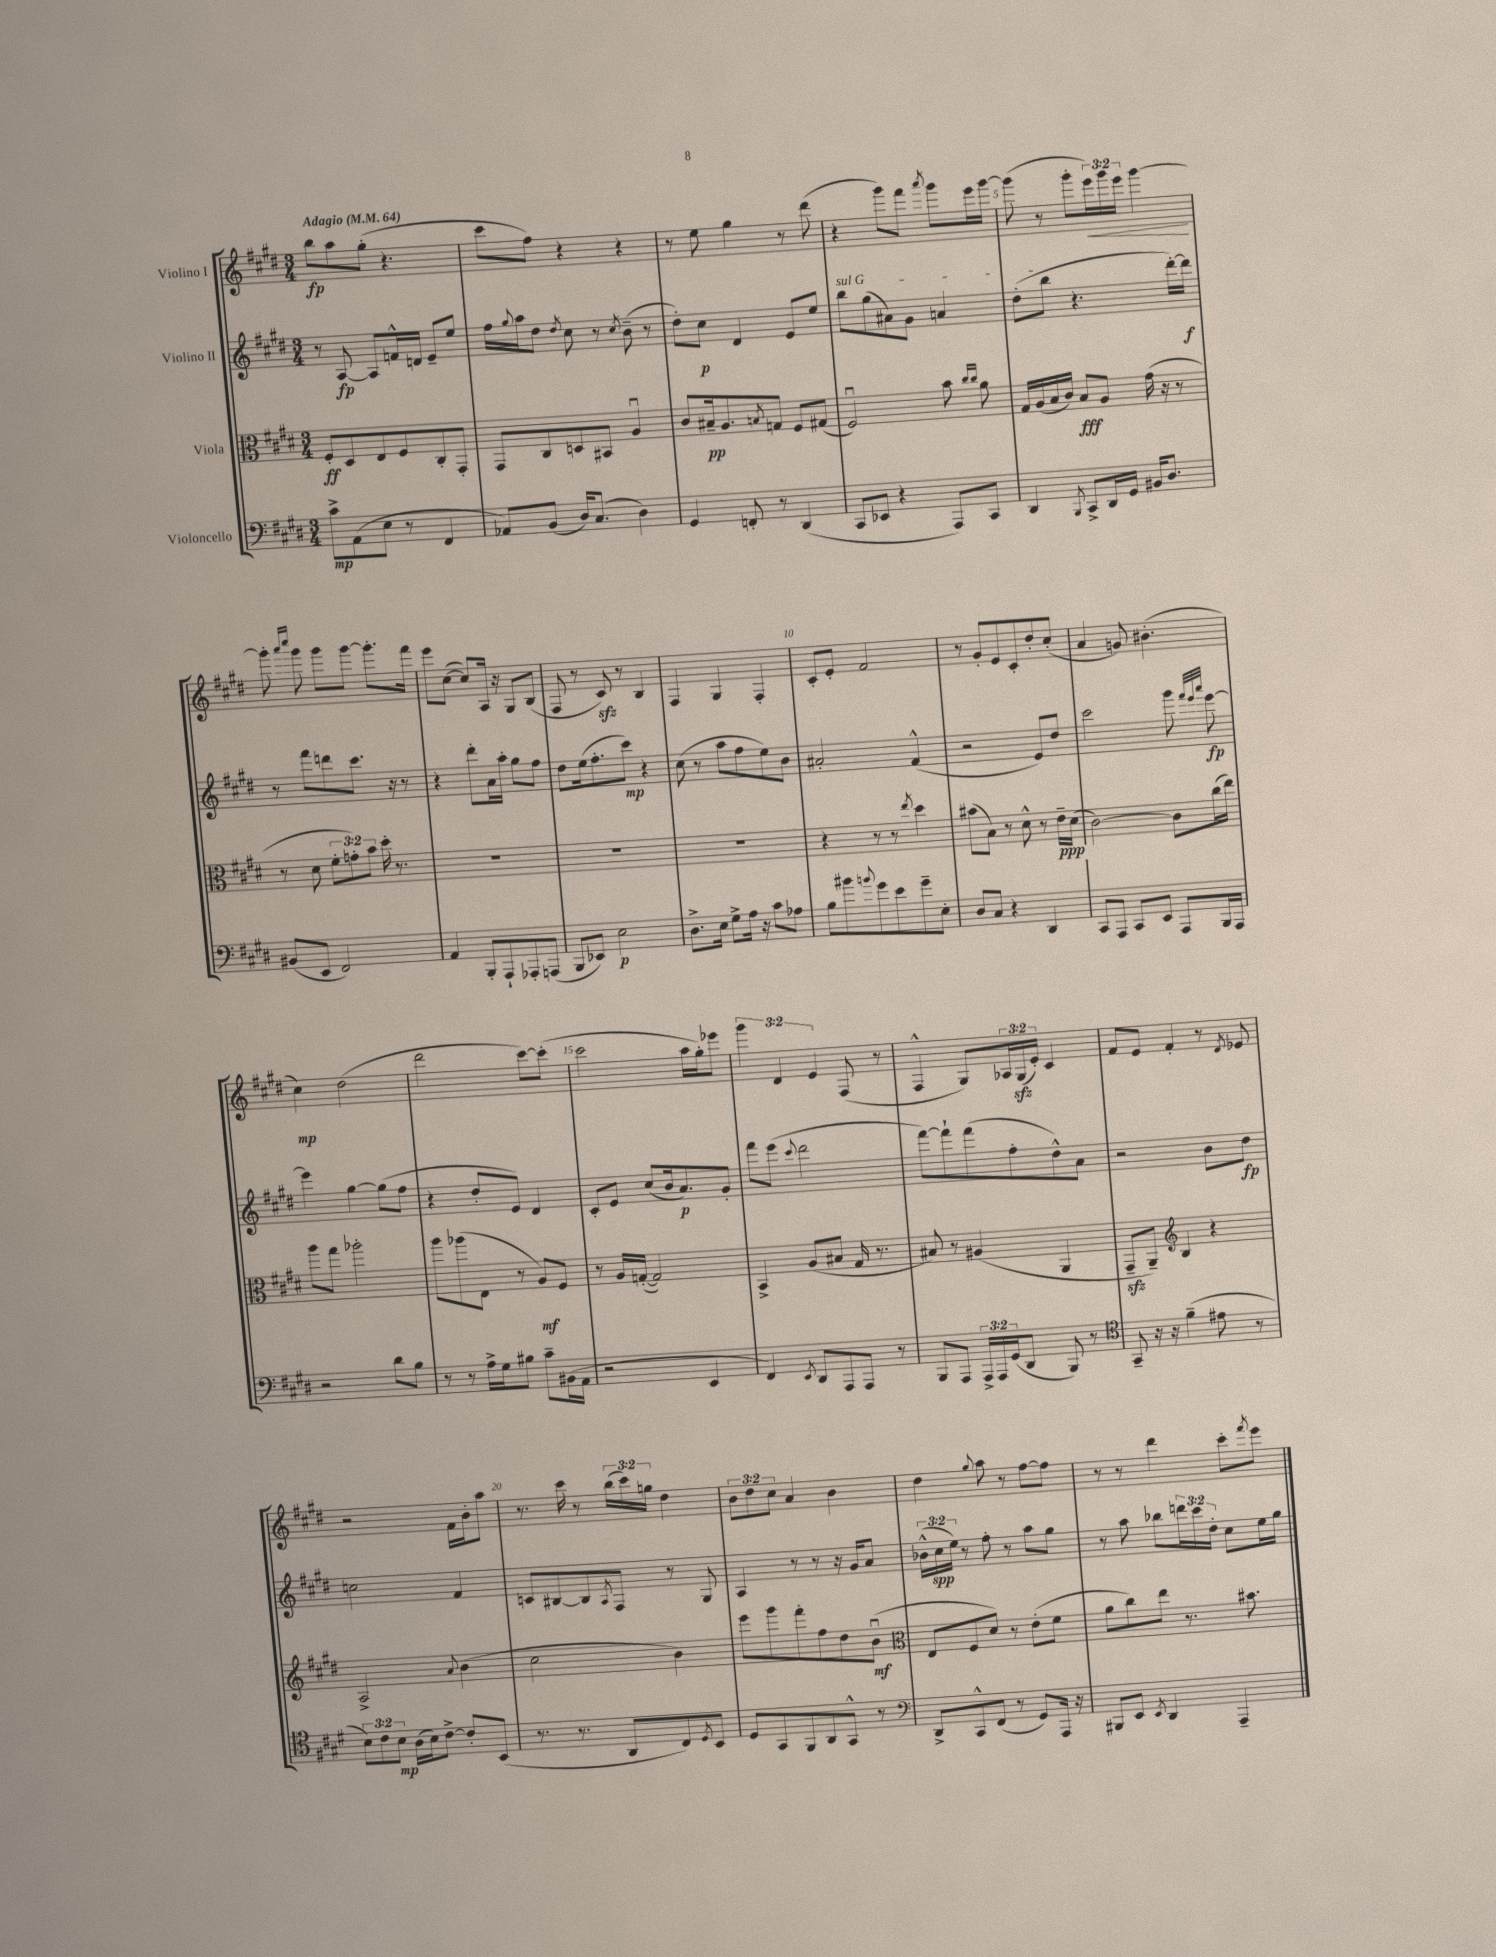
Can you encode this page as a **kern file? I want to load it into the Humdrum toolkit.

**kern	**dynam	**kern	**dynam	**kern	**dynam	**kern	**dynam
*part4	*part4	*part3	*part3	*part2	*part2	*part1	*part1
*staff4	*staff4	*staff3	*staff3	*staff2	*staff2	*staff1	*staff1
*I"Violoncello	*	*I"Viola	*	*I"Violino II	*	*I"Violino I	*
*clefF4	*	*clefC3	*	*clefG2	*	*clefG2	*
*k[f#c#g#d#]	*	*k[f#c#g#d#]	*	*k[f#c#g#d#]	*	*k[f#c#g#d#]	*
*M3/4	*	*M3/4	*	*M3/4	*	*M3/4	*
*MM64	*	*MM64	*	*MM64	*	*MM64	*
=1	=1	=1	=1	=1	=1	=1	=1
!	!	!	!	!	!	!LO:TX:a:B:t=Adagio	!
8c#^\L	mp	8F#'/L	ff	8r	.	8bb\L	fp
(8AA\	.	8D#/	.	[8A/	fp	8aa\	.
8E\J	.	8E/	.	8A/L]	.	(8gg#'\J	.
8r	.	8F#/	.	16fn^^/L	.	4.r	.
.	.	.	.	16dn/JJ	.	.	.
4FF#/	.	8C#'/	.	8e~/L	.	.	.
.	.	8GG#'/J	.	8ee/J	.	.	.
=2	=2	=2	=2	=2	=2	=2	=2
8AA-X/L)	.	8GG#/L	.	16ff#\LL	.	8ccc#\L	.
.	.	.	.	8qqgg#/	.	.	.
.	.	.	.	16aa\J	.	.	.
(8BB/J	.	8C#/	.	8dd#\J	.	8ff#\J)	.
.	.	.	.	8qdd#/	.	.	.
16D#/KL)	.	8Dn/	.	8cc#\	.	4r	.
(8.C#/J	.	.	.	.	.	.	.
.	.	8BB#X/J	.	8r	.	.	.
.	.	.	.	8qcc#/	.	.	.
4D#\)	.	4Au/	.	(8b~\	.	4r	.
.	.	.	.	8r	.	.	.
=3	=3	=3	=3	=3	=3	=3	=3
4GG#/	.	8c#/L	.	8dd#'\L)	.	8r	.
.	.	16B#X~/k	pp	8cc#\J	p	8ee\	.
.	.	8.A/	.	.	.	.	.
8FFn'/	.	.	.	4d#/	.	4gg#\	.
.	.	8qBn/	.	.	.	.	.
8r	.	8Gn/J	.	.	.	.	.
(4DD#/	.	8F#/L	.	8e/L	.	8r	.
.	.	(8G#X/J	.	8ee/J	.	(8ddd#\	.
=4	=4	=4	=4	=4	=4	=4	=4
!	!	!	!	!LO:TX:a:i:t=sul G	!	!	!
8CC#/L	.	2F#u/)	.	8bb\L	.	4r	.
8EE-X/J	.	.	.	(8gg#\	.	.	.
4r	.	.	.	8a#X\)	.	8ggg#\L)	.
.	.	.	.	8g#\J	.	8fff#\J	.
.	.	.	.	.	.	8qaaa/	.
8AAA/L)	.	8b\	.	4an/	.	8ggg#\L	.
.	.	16qqcc#/LL	.	.	.	.	.
.	.	16qqcc#/JJ	.	.	.	.	.
8CC#/J	.	8a\	.	.	.	16eee\L	.
.	.	.	.	.	.	[16ggg#\JJ	.
=5	=5	=5	=5	=5	=5	=5	=5
4DD#/	.	16G#/LL	.	(8dd#'\L	.	(8ggg#\]	.
.	.	(16A/	.	.	.	.	.
.	.	16B/	.	8bb\J	.	8r	.
.	.	16c#/JJ)	.	.	.	.	.
8qBBB/	.	.	.	.	.	.	.
8CC#^/L	.	8B/L	fff	4.r	.	8ggg#'\L	.
!	!	!	!	!	!	!	!LO:HP:b
16DD#/L	.	8A/J	.	.	.	24eee\L)	<
.	.	.	.	.	.	24ggg#\	.
16GG#/JJ	.	.	.	.	.	.	.
.	.	.	.	.	.	24eee\JJ	.
16BB#X/KL	.	(16g#\	.	.	.	[4ggg#\	.
8.D#/J	.	16r	.	.	.	.	.
.	.	8r	.	[16ddd#'\LL)	.	.	.
.	.	.	.	16ddd#\JJ]	f	.	.
.	.	.	.	.	.	.	[
!!LO:LB:g=z
=6	=6	=6	=6	=6	=6	=6	=6
(8BB#X/L	.	8r	.	8r	.	8ggg#'\]	.
.	.	.	.	.	.	16qqaaa/LL	.
.	.	.	.	.	.	16qqcccc#/JJ	.
8EE/J	.	8d#\	.	8fff#\L	.	8ggg#\	.
2FF#/)	.	12f#'\L	.	8dddn\	.	8ggg#\L	.
.	.	12gn'\)	.	.	.	.	.
.	.	.	.	8.ccc#\J	.	[8ggg#\J	.
.	.	12b\J	.	.	.	.	.
.	.	16dd#'\	.	.	.	8.ggg#'\L]	.
.	.	8.r	.	16r	.	.	.
.	.	.	.	8r	.	.	.
.	.	.	.	.	.	16fff#\Jk	.
=7	=7	=7	=7	=7	=7	=7	=7
4AA/	.	2.r	.	4r	.	8eee\L	.
.	.	.	.	.	.	([8cc#\J	.
8BBB'/L	.	.	.	8ddd#'\L	.	8cc#/L])	.
8AAA`/	.	.	.	16a\L	.	16A/Jk	.
.	.	.	.	16aa'\JJ	.	16r	.
8AAA-X'/	.	.	.	8gg#\L	.	8G#/L	.
(8AAAn/J	.	.	.	8ff#\J	.	(8B/J	.
=8	=8	=8	=8	=8	=8	=8	=8
8BBB/L	.	2.r	.	8dd#\L	.	8F#/	.
8EE-X/J)	.	.	.	(16ee\k	.	8r	.
.	.	.	.	8.ff#'\	.	.	.
2E\	p	.	.	.	.	8c#zz/)	.
.	.	.	.	8ccc#\J)	mp	8r	.
.	.	.	.	4r	.	4B/	.
=9	=9	=9	=9	=9	=9	=9	=9
8.D#^\L	.	2.r	.	(8cc#\	.	4F#/	.
.	.	.	.	8r	.	.	.
16E\Jk	.	.	.	.	.	.	.
8G#^\L	.	.	.	8aa\L	.	4G#/	.
16A\Jk	.	.	.	8ff#\	.	.	.
16r	.	.	.	.	.	.	.
8c#\L	.	.	.	8ee\)	.	4F#'/	.
8A-X\J	.	.	.	8b\J	.	.	.
=10	=10	=10	=10	=10	=10	=10	=10
8B\L	.	4r	.	2a#X'/	.	8c#'/L	.
8b#X\	.	.	.	.	.	8e'/J	.
8qqbn/	.	.	.	.	.	.	.
8g#\	.	8r	.	.	.	2f#/	.
8e\	.	8r	.	.	.	.	.
.	.	8qee/	.	.	.	.	.
8g#~\	.	4dd#\	.	(4f#^^/	.	.	.
8E'\J	.	.	.	.	.	.	.
=11	=11	=11	=11	=11	=11	=11	=11
8D#/L	.	(8b#X\L	.	2r	.	8r	.
8C#/J	.	8B\J)	.	.	.	8g#'/L	.
4r	.	8r	.	.	.	8e/	.
.	.	8d#^^\	.	.	.	8c#'/	.
4DD#/	.	8r	.	8e/L)	.	8dd#'/	.
.	.	16e~\LL	ppp	8dd#/J	.	(8cc#'/J	.
.	.	(16d#\JJ	.	.	.	.	.
=12	=12	=12	=12	=12	=12	=12	=12
8CC#/L	.	[2c#\)	.	2ccc#\	.	4a/	.
8AAA/J	.	.	.	.	.	.	.
8CC#/L	.	.	.	.	.	8gn/)	.
8EE/J	.	.	.	.	.	(4.b#X'\	.
8AAA/L	.	8c#\L]	.	8ggg#\	.	.	.
.	.	.	.	32qqfff#/LLL	.	.	.
.	.	.	.	32qqeee/	.	.	.
.	.	.	.	32qqaaa/JJJ	.	.	.
16BBB/L	.	(16cc#\L	.	[8eee\	fp	.	.
16AAA/JJ	.	16ee\JJ)	.	.	.	.	.
!!LO:LB:g=z
=13	=13	=13	=13	=13	=13	=13	=13
2r	.	8aa\L	.	4eee\]	.	4cc#\)	mp
.	.	8gg#\J	.	.	.	.	.
.	.	2aa-X'\	.	[4gg#\	.	(2dd#\	.
8d#\L	.	.	.	(8gg#\L]	.	.	.
8B\J	.	.	.	8ff#\J	.	.	.
=14	=14	=14	=14	=14	=14	=14	=14
8r	.	8aa\L	.	4r	.	2ddd#\	.
8r	.	(8aa-X\	.	.	.	.	.
16A^\LL	.	8E\J	.	8dd#'/L	.	.	.
16G#\J	.	.	.	.	.	.	.
8B#X\J	.	8r	.	8e/J)	.	.	.
8c#~\L	.	8A/L)	mf	4d#/	.	[8ccc#\L)	.
(16BB#X\L	.	8F#/J	.	.	.	(8ccc#'\J]	.
16AA\JJ	.	.	.	.	.	.	.
=15	=15	=15	=15	=15	=15	=15	=15
2r	.	8r	.	8c#'/L	.	2ccc#\	.
.	.	16A/LL	.	8e/J	.	.	.
.	.	([16Gn'/JJ	.	.	.	.	.
.	.	2G/])	.	(8cc#/L	.	.	.
.	.	.	.	16b/k	.	.	.
.	.	.	.	8.a/)	p	.	.
4EE/	.	.	.	.	.	16aa\LL	.
.	.	.	.	.	.	16gg#'\J)	.
.	.	.	.	8g#'/J	.	8eee-X\J	.
=16	=16	=16	=16	=16	=16	=16	=16
4FF#/)	.	4BB^/	.	8fff#\L	.	6ggg#\	.
.	.	.	.	(8eee\J	.	.	.
.	.	.	.	.	.	6d#/	.
8qEE/	.	.	.	8qqccc#/	.	.	.
8DD#/L	.	(8A/L	.	2ddd#\	.	.	.
.	.	.	.	.	.	6e/	.
8AAA/	.	8B#X/J	.	.	.	.	.
8AAA/J	.	16G#/	.	.	.	(8F#/	.
.	.	8.r	.	.	.	.	.
8r	.	.	.	.	.	8r	.
=17	=17	=17	=17	=17	=17	=17	=17
8BBB/L	.	8B#X/)	.	[8fff#\L)	.	4F#^^/	.
8AAA/J	.	8r	.	8fff#`\]	.	.	.
24AAA^/LL	.	(4A#X/	.	(8fff#\	.	8G#/L)	.
24AAA/	.	.	.	.	.	.	.
(24GG#/J	.	.	.	.	.	.	.
8DD#/J	.	.	.	8ff#'\	.	24A-X/L	.
.	.	.	.	.	.	(24G#zz/	.
.	.	.	.	.	.	24e'/JJ)	.
8BBB/)	.	4AA/	.	8dd#^^\)	.	4c#/	.
8r	.	.	.	8a\J	.	.	.
=18	=18	=18	=18	=18	=18	=18	=18
*clefC4	*	*	*	*	*	*	*
8GG#~/	.	8GG#zz~/L	.	2r	.	8f#/L	.
16r	.	8AA~/J)	.	.	.	8e/J	.
16r	.	.	.	.	.	.	.
*	*	*clefG2	*	*	*	*	*
(4f#~\	.	4B/	.	.	.	4f#'/	.
8e#X\	.	4r	.	8b\L	.	8r	.
.	.	.	.	.	.	8qd#/	.
8r	.	.	.	8dd#\J	fp	8e-X/	.
!!LO:LB:g=z
=19	=19	=19	=19	=19	=19	=19	=19
12B\L)	.	2A^/	.	2ccn\	.	2r	.
12c#\	.	.	.	.	.	.	.
12B\J	mp	.	.	.	.	.	.
(16A\LL	.	.	.	.	.	.	.
16B\J)	.	.	.	.	.	.	.
[8c#^\J	.	.	.	.	.	.	.
.	.	8qqa/	.	.	.	.	.
8c#'/L]	.	(4b\	.	4f#/	.	16f#\LL	.
.	.	.	.	.	.	16b'\J	.
(8BB/J	.	.	.	.	.	8aa\J	.
=20	=20	=20	=20	=20	=20	=20	=20
8.r	.	2cc#\	.	8cn/L	.	8.r	.
.	.	.	.	[8B#X/	.	.	.
8.r	.	.	.	.	.	16ccc#\	.
.	.	.	.	8B#/]	.	8r	.
.	.	.	.	8qA/	.	.	.
8AA/L	.	.	.	8F#/J	.	(24bb\LL	.
.	.	.	.	.	.	24ccc#\)	.
.	.	.	.	.	.	24ggn\JJ	.
8C#/)	.	4b\)	.	8r	.	4dd#\	.
8qD#/	.	.	.	.	.	.	.
8BB/J	.	.	.	8G#/	.	.	.
=21	=21	=21	=21	=21	=21	=21	=21
8D#/L	.	8eee\L	.	4A/	.	12b\L	.
.	.	.	.	.	.	12dd#\	.
8GG#/	.	8ggg#\	.	.	.	.	.
.	.	.	.	.	.	12cc#\J	.
8FF#/	.	8fff#'\	.	8r	.	4a/	.
8AA/	.	8ff#\	.	8r	.	.	.
8GG#^^/J	.	8dd#\	.	16r	.	4b\	.
.	.	.	.	16g#/KL	.	.	.
8r	.	(8bu\J	mf	8a/J	.	.	.
=22	=22	=22	=22	=22	=22	=22	=22
*clefF4	*	*clefC3	*	*	*	*	*
8DD#^/L	.	8E/L	.	(24b-X^^\LL	.	4dd#\	.
.	.	.	.	24cc#\	spp	.	.
.	.	.	.	24ee\JJ)	.	.	.
8CC#^^/	.	8F#/	.	8r	.	.	.
.	.	.	.	.	.	8qqgg#/	.
(8FF#/J	.	8d#/J)	.	8ff#'\	.	8aa\	.
8r	.	8r	.	8r	.	8r	.
8GG#/L)	.	(8e'\L	.	8aa\L	.	[8ff#\L	.
16AAA/Jk	.	8f#\J	.	8gg#\J	.	8ff#\J]	.
16r	.	.	.	.	.	.	.
=23	=23	=23	=23	=23	=23	=23	=23
8BBB#X/L	.	8a\L	.	8r	.	8r	.
8EE/J	.	8cc#\)	.	8aa\	.	8r	.
8qEE/	.	.	.	.	.	.	.
4DD#/	.	8ee\J	.	8bb-X\L	.	4ddd#\	.
.	.	8.r	.	24dddn\L	.	.	.
.	.	.	.	24ccc#\	.	.	.
.	.	.	.	24dd#'\JJ	.	.	.
4AAA~/	.	.	.	8cc#\L	.	8ccc#'\L	.
.	.	8.b#X\	.	.	.	.	.
.	.	.	.	.	.	8qfff#/	.
.	.	.	.	16ee\L	.	8eee\J	.
.	.	.	.	16gg#\JJ	.	.	.
==	==	==	==	==	==	==	==
*-	*-	*-	*-	*-	*-	*-	*-
